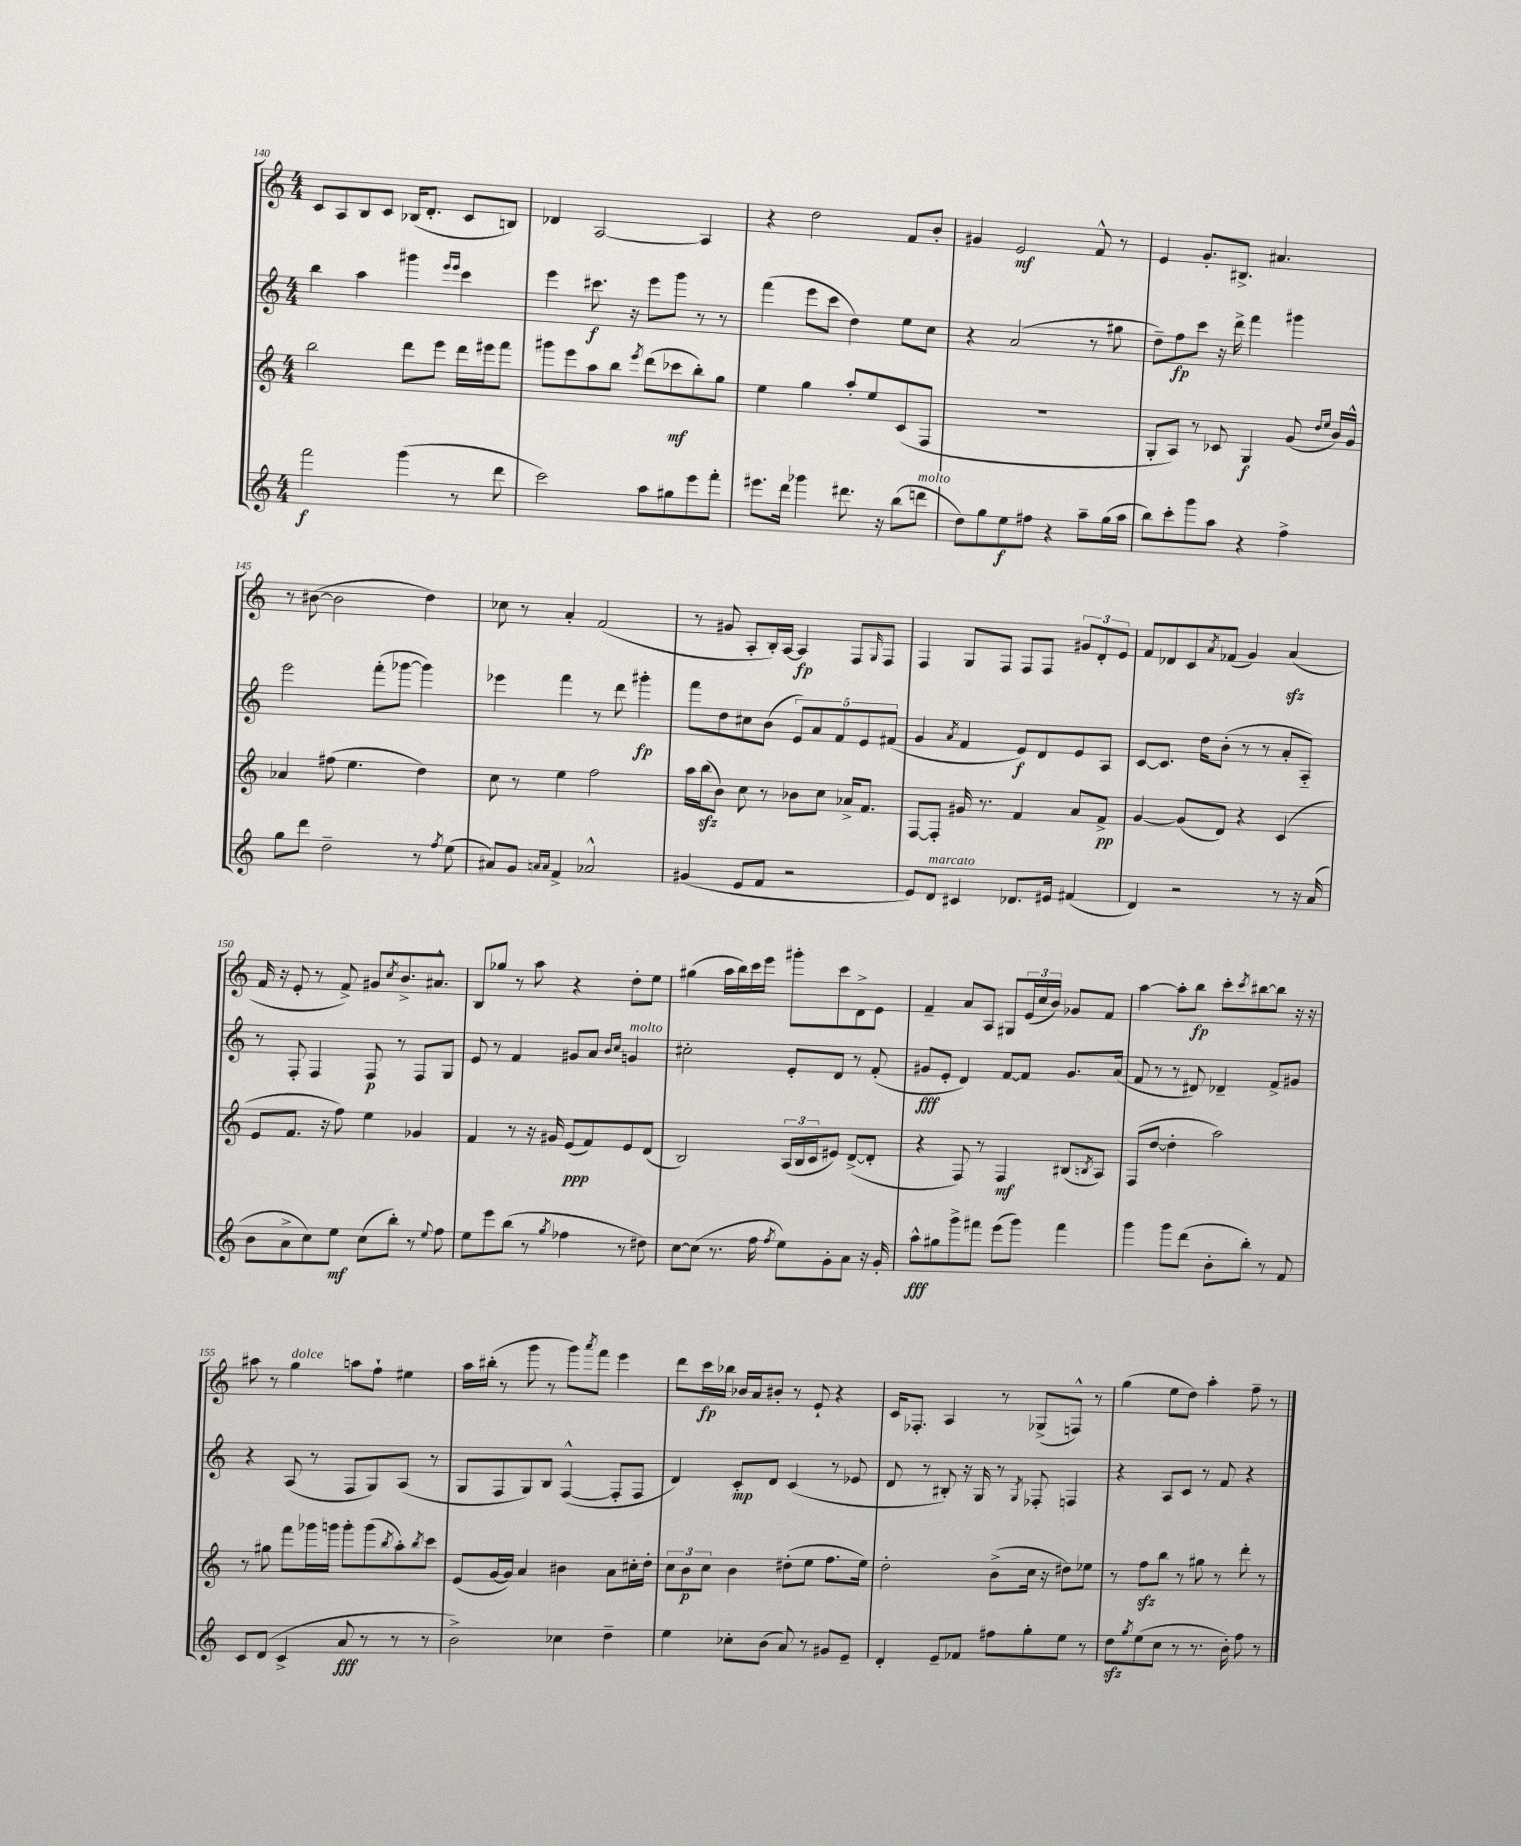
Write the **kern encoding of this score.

**kern	**kern	**kern	**kern
*staff4	*staff3	*staff2	*staff1
*clefG2	*clefG2	*clefG2	*clefG2
*k[]	*k[]	*k[]	*k[]
*M4/4	*M4/4	*M4/4	*M4/4
2fff\	2bb\	4bb\	8c/L
.	.	.	8A/
.	.	4aa\	8B/
.	.	.	8c/J
(4ggg\	8ddd\L	4ggg#\	(16B-/LK
.	.	.	8.d'/J
.	8eee\J	.	.
.	.	16qqeee/LL	.
.	.	16qqeee/JJ	.
8r	16ddd\LL	4ccc\	8c/L
.	16eee#\J	.	.
8ddd\	8fff\J	.	8B/J)
=	=	=	=
2ccc\)	8ggg#\L	4eee\	4d-/
.	8eee\	.	.
.	8aa\	8.ccc#\	[2A/
.	8bb\J	.	.
.	.	16r	.
.	8qeee/	.	.
8aa\L	(8ddd\L	8eee\L	.
8gg#\	8ccc-\	8ggg\J	.
8eee\	8bb'\)	8r	4A/]
8fff'\J	8gg\J	8r	.
=	=	=	=
8.eee#\L	4ee\	(4fff\	4r
16ddd\Jk	.	.	.
4ggg-\	4gg\	8eee\L	2dd\
.	.	8ccc\J	.
8.ddd#\	8aa'/L	4dd\)	.
.	8ee/	.	.
16r	.	.	.
(8bb\L	(8c/	8ee\L	8f/L
8ddd\J	8F/J	8cc\J	8b'/J
=	=	=	=
8dd\L)	1r	4r	4g#/
8gg\	.	.	.
8ee\	.	(2a/	2e/
8ff#\J	.	.	.
4r	.	.	.
8aa~\L	.	8r	8f^^/
(16gg\L	.	8gg#\	8r
16aa\JJ	.	.	.
=	=	=	=
8bb\L)	8G'/L	8dd~\L)	4e/
8ccc'\	8A/J)	8ff\	.
8ggg\	8r	8ccc\J	8.g'/L
8aa\J	8c-/	16r	.
.	.	16ddd^\	8.B#^/J
4r	4G/	4fff\	.
.	.	.	4.a#/
4ff^\	(8g/	4ggg#\	.
.	16qqdd/LL	.	.
.	16qqee/JJ	.	.
.	16b/LL)	.	.
.	16g^^/JJ	.	.
=	=	=	=
8gg\L	4a-/	2eee\	8r
8ddd\J	.	.	([8b#\
2dd~\	(8ff#\	.	2b#\]
.	4.ee\	.	.
.	.	(8fff'\L	.
.	.	[8ggg-\J	.
8r	4dd\)	4ggg-\])	4dd\)
8qff/	.	.	.
(8ee\	.	.	.
=	=	=	=
8a#/L)	8cc\	4eee-\	8cc-\
8g/J	8r	.	8r
16qqa/LL	.	.	.
16qqa/JJ	.	.	.
4f^/	4ee\	4fff\	4a'/
2a-^^/	2ff\	8r	(2f/
.	.	8ddd\	.
.	.	4ggg#'\	.
=	=	=	=
(4g#/	16aa\LL	8fff\L	8r
.	(16bb\J	.	.
.	8b\J)	8dd\	8g#/
8e/L	8cc\	8cc#\	8A'/L
8f/J	8r	(8b\J	16B'/L)
.	.	.	[16A/JJ
2r	8b-\L	10e/L)	4A/]
.	.	10a/	.
.	8cc\J	.	.
.	.	10f/	.
.	16a-^/LK	.	8F/L
.	.	10e/	.
.	8.f/J	.	.
.	.	.	16qqG/
.	.	.	8F/J
.	.	(10f#/J	.
=	=	=	=
8e/L)	[8F/L	4g/	4F/
8d/J	8F'/]J	.	.
.	.	8qa/	.
4c#/	16g#/	4f/	8G/L
.	8.r	.	.
.	.	.	8F/J
8.d-/L	4f/	8e/L)	8F/L
.	.	8d/	8F/J
16e#/Jk	.	.	.
(4f#/	8a/L	8e/	12g#/L
.	.	.	12d'/
.	8f^/J	8A/J	.
.	.	.	12e/J
=	=	=	=
4d/)	[4g/	[8c/L	8f/L
.	.	8.c/]J	8d-/
2r	(8g/]L	.	8c/
.	.	16dd\LK	.
.	.	.	8qa/
.	8d/J)	(8b'\J	(8f-/J
.	4r	8r	4g/)
.	.	8r	.
8r	(4c/	8a'/L	(4a/
16r	.	8A'~/J)	.
(16a/	.	.	.
=	=	=	=
8b\L	8e/L	8r	16f/
.	.	.	16r
8a^\	8.f/J	8F'/	8e'/
8cc\)	.	4F/	8r
.	16r	.	.
8ee\J	8ff\)	.	8f^/)
(8cc\L	4ee\	8F/	8g#/L
.	.	.	8qcc/
8bb'\J)	.	8r	8.b^/
8r	4g-/	8F/L	.
.	.	.	8.a#^^/J
8qqee/	.	.	.
8ff\	.	8G/J	.
=	=	=	=
8ee\L	4f/	8e/	8B/L
8eee\	.	8r	8gg-/J
(8bb\J	8r	4f/	8r
8r	16r	.	8aa\
.	16g#/	.	.
8qgg/	.	.	.
4ff-\	(8e/L	8g#/L	4r
.	8f/)	8a/J	.
.	.	16qqb/LL	.
.	.	16qqcc/JJ	.
8r	8e/	4g/	8dd'\L
8dd#\)	(8d/J	.	8ee\J
=	=	=	=
[8cc\L	2B/)	2cc#'\	(4gg#\
(8cc\]J	.	.	.
8.r	.	.	16aa\LL
.	.	.	16bb\)
.	.	.	16ccc\
16ff\	.	.	16eee\JJ
8qff/	.	.	.
8ee\L)	(24A/LL	8e'/L	8ggg#'\L
.	24B/	.	.
.	24c/J	.	.
8g'\	8e#/J)	8d/J	8ccc\
8a\J	([8d^/L	8r	8d^\
16r	8d'/]J	(8f'/	8e\J
16g'/	.	.	.
=	=	=	=
8aa^^\L	4r	8g#/L	4f~/
8gg#\	.	8e'/J	.
8ggg^\	8F/)	4d/)	8a/L
8fff#\J	8r	.	8A/J
(8eee\L	4F/	[8f/L	8G#/L
8ggg\J)	.	8f/]J	(24e/L
.	.	.	24cc/
.	.	.	24b/JJ)
4fff#\	(8B#/L	8.g#/L	8g-/L
.	8qB/	.	.
.	8A/J)	.	8f/J
.	.	(16a/Jk	.
=	=	=	=
4ggg\	(8F/L	8f/	[4aa\
.	[8dd/J	8r	.
8ggg\L	4dd'\]	8r	8aa'\]L
(8ddd\J	.	8d#/)	8bb\J
8b'\L	2aa\)	4d-~/	8ccc'\L
.	.	.	8qccc/
8bb'\J)	.	.	[8bb#\
8r	.	8f^/L	8bb#\]J
8f/	.	8g#/J	16r
.	.	.	16r
=	=	=	=
8c/L	8r	4r	8aa#\
(8d/J	8gg#\	.	8r
4c^/	8fff\L	(8A/	4gg\
.	16ggg-\L	8r	.
.	16ggg\JJ	.	.
8a/	8ggg'\L	8F/L	8aa\L
8r	(8ggg\	8G/)	8ff`\J
.	8qbb/	.	.
8r	8aa'\)	(8A/J	4ee#\
.	8qbb/	.	.
8r	8ccc\J	8r	.
=	=	=	=
2b^\)	(8e/L	8G/L	16aa\LL
.	.	.	(16bb#'\JJ
.	[16g/L	8F/	8r
.	16g/]JJ)	.	.
.	4a/	8G/)	8ggg\
.	.	8B/J	8r
4cc-\	4b#\	([4F^^/	8ggg\L)
.	.	.	8qaaa/
.	.	.	8fff\J
4dd~\	8a\L	8F'/]L	4eee\
.	16cc#'\L	8F/J	.
.	16dd'\JJ	.	.
=	=	=	=
4ee\	12cc\L	4d/)	8ddd\L
.	12b\	.	.
.	.	.	16ccc\L
.	12cc\J	.	.
.	.	.	16bb-\JJ
8cc-'\L	4b\	8c'/L	16b-/LL
.	.	.	16a/J
(8b\J	.	8d/J	8b#'/J
8a/)	(8dd#'\L	(4c/	8r
8r	8ee\J	.	8e`/
8g#/L	8.ff\L	8r	4r
8e~/J	.	8e-/	.
.	16ee\Jk)	.	.
=	=	=	=
4d'/	2dd'\	8d/	16c/LK
.	.	.	8.F-'/J
.	.	8r	.
8e~/L	.	8B#'/)	4A/
8f-/J	.	16r	.
.	.	16G/	.
8ff#\L	(8b^\L	8r	8r
.	.	8qG/	.
8gg'\	16cc\Jk	8F-'/	(8G-^/L
.	16r	.	.
8ee\J	8dd#\L)	4F/	8F^^/J)
8r	8ee-\J	.	8r
=	=	=	=
8dd\L	8r	4r	(4gg\
8qgg/	.	.	.
(8ee\	8ff\L	.	.
8cc\J	8bb\J	8A/L	8ee\L
8r	8r	8c/J	8dd\J)
8.r	8gg#\	8r	4aa'\
.	8r	8f/	.
16b'\)	.	.	.
8ff\	8ddd'\	4r	8ff~\
8r	8r	.	8r
==	==	==	==
*-	*-	*-	*-
